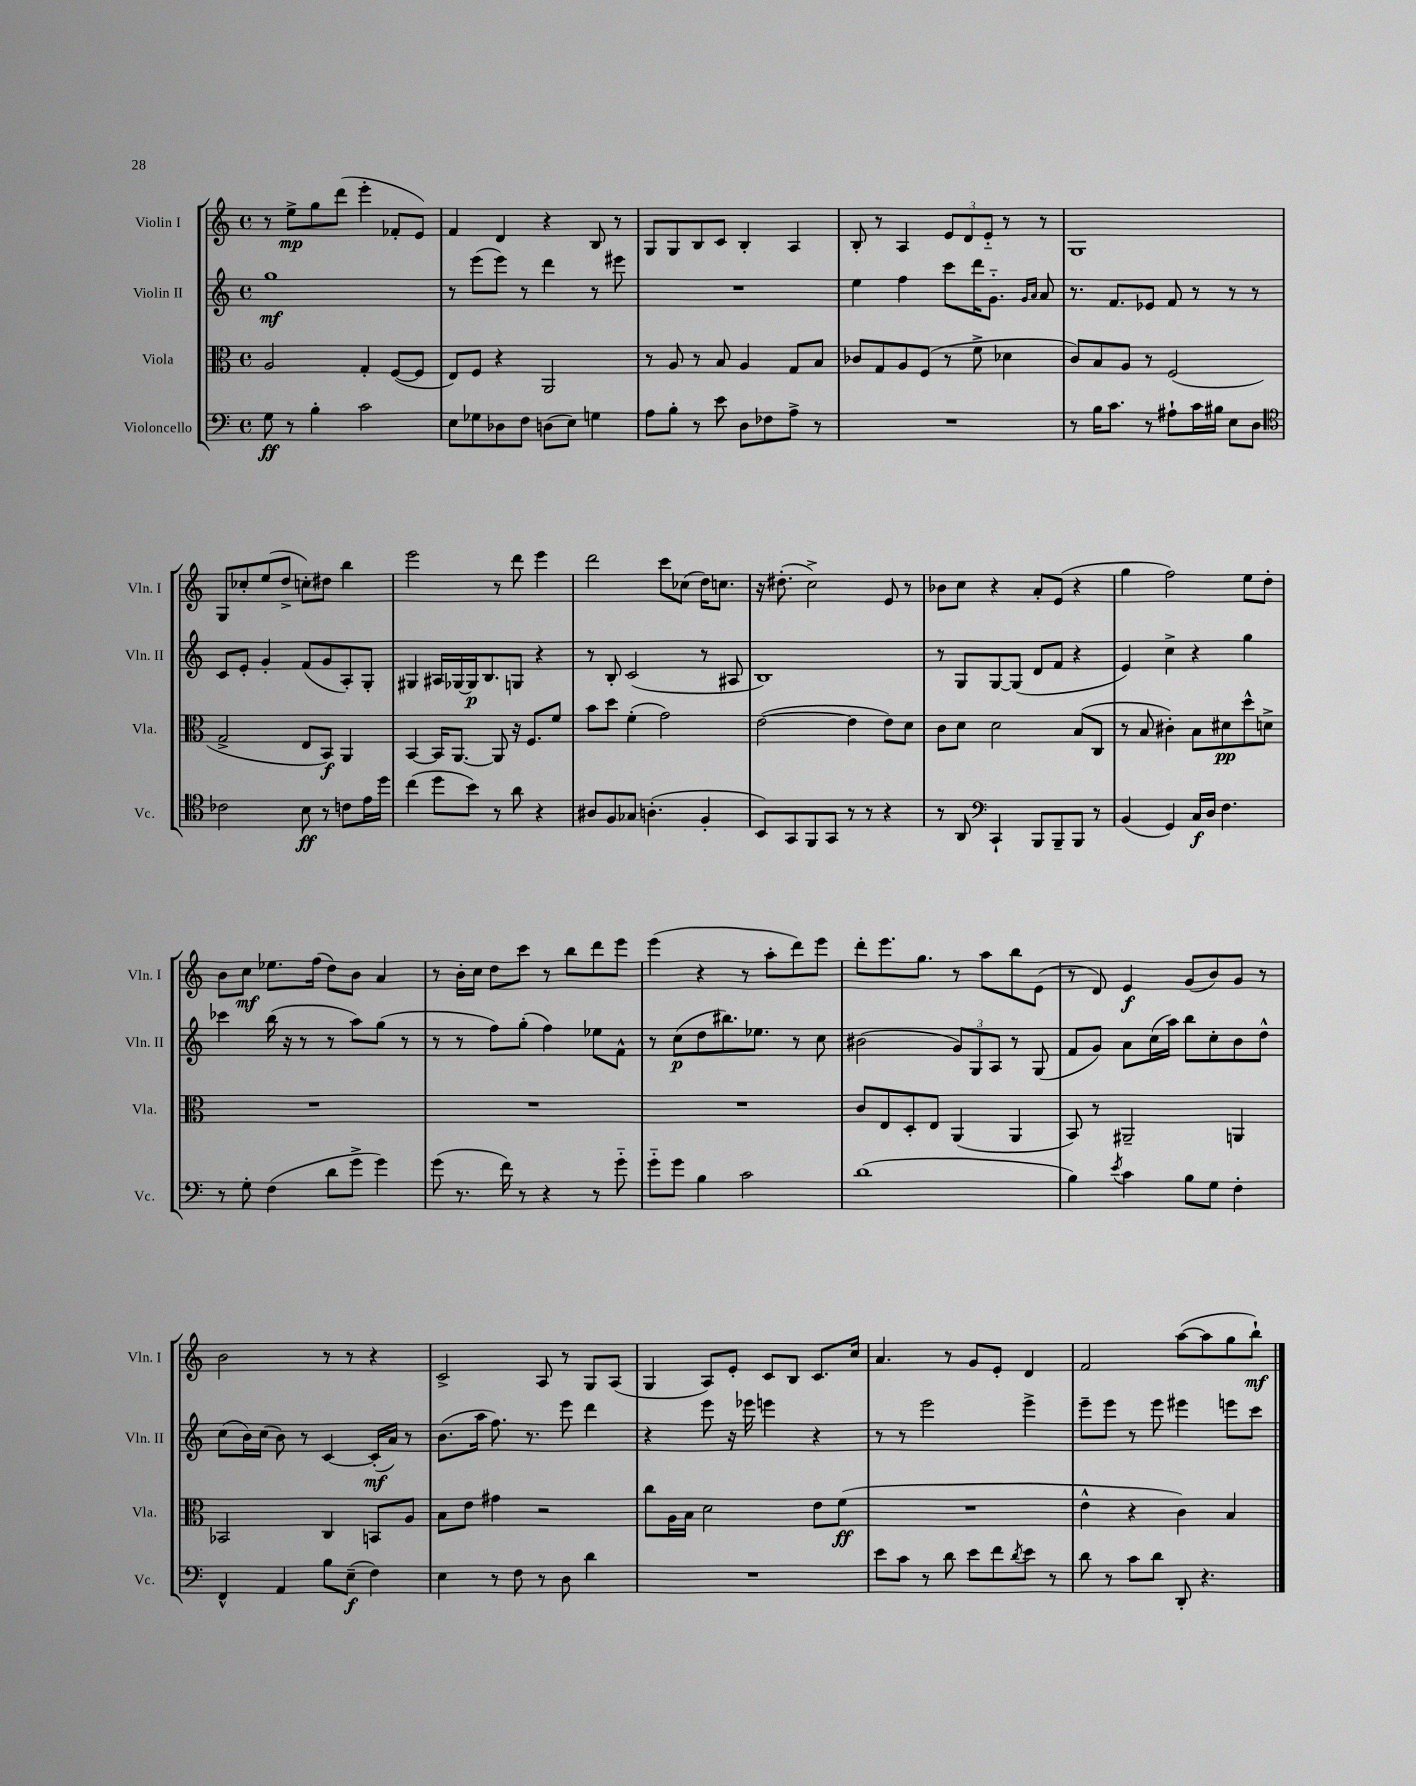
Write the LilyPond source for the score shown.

<<
\new StaffGroup <<
\new Staff = "s0" \with { instrumentName = "Violin I" shortInstrumentName = "Vln. I" } {
    \clef treble \key c \major \defaultTimeSignature \time 4/4
    r8 e''8->\mp g''8 d'''8( e'''4-. fes'8-. e'8) |
    f'4 d'4 r4 b8 r8 |
    g8 g8 b8 c'8 b4-. a4 |
    b8-. r8 a4 \tuplet 3/2 { e'8 d'8 e'8-_ } r8 r8 |
    g1 |
    g8 ces''8-. e''8( d''8-> c''8-.) dis''8 b''4 |
    e'''2 r8 d'''8 e'''4 |
    d'''2 c'''8 ces''8( d''16) c''8. |
    r16 dis''8.-.( c''2->) e'8 r8 |
    bes'8 c''8 r4 a'8-. e'8( r4 |
    g''4 f''2) e''8 d''8-. |
    b'8 c''8\mf ees''8. f''16( d''8) b'8 a'4 |
    r8 b'16-. c''16 d''8 c'''8 r8 b''8 d'''8 e'''8 |
    e'''4( r4 r8 a''8-. d'''8) e'''8 |
    d'''8-. e'''8. g''8. r8 a''8 b''8 e'8( |
    r8 d'8) e'4\f g'8( b'8) g'8 r8 |
    b'2 r8 r8 r4 |
    c'2-> a8 r8 g8 a8( |
    g4 a8) e'8-. c'8 b8 c'8. c''16 |
    a'4. r8 g'8 e'8-. d'4 |
    f'2 a''8~( a''8 g''8 b''8-!\mf) \bar "|." |
}
\new Staff = "s1" \with { instrumentName = "Violin II" shortInstrumentName = "Vln. II" } {
    \clef treble \key c \major \defaultTimeSignature \time 4/4
    g''1\mf |
    r8 e'''8( e'''8) r8 d'''4 r8 eis'''8 |
    R1 |
    e''4 f''4 c'''8 d'''16 g'8.-_ \grace { g'16 a'16 } a'8 |
    r8. f'8. ees'8 f'8 r8 r8 r8 |
    c'8 e'8-. g'4-. f'8( g'8 a8-.) g8-. |
    gis4 ais16 ges16~ ges16\p b8. g8 r4 |
    r8 b8-. c'2( r8 ais8 |
    b1) |
    r8 g8 g8~ g8( d'8 f'8 r4 |
    e'4) c''4-> r4 g''4 |
    ces'''4 b''16( r16 r8 r8 a''8) g''8( r8 |
    r8 r8 f''8) g''8-.( f''4) ees''8 f'8-^ |
    r8 c''8\p( d''8 bis''8.) ees''8. r8 c''8 |
    bis'2( \tuplet 3/2 { g'8) g8 a8 } r8 g8( |
    f'8 g'8) a'8 c''16( a''16) b''8 c''8-. b'8 d''8-^ |
    c''8( b'16) c''16( b'8) r8 c'4~ c'16-.\mf( a'16) r8 |
    b'8.( a''16 f''8.) r8. e'''8 d'''4 |
    r4 e'''8 r16 ees'''16 e'''4 r4 |
    r8 r8 e'''2 e'''4-> |
    e'''8-- e'''8 r8 e'''8 eis'''4 e'''8 c'''8 \bar "|." |
}
\new Staff = "s2" \with { instrumentName = "Viola" shortInstrumentName = "Vla." } {
    \clef alto \key c \major \defaultTimeSignature \time 4/4
    a2 g4-. f8~( f8 |
    e8) f8 r4 a,2 |
    r8 a8 r8 b8 a4 g8 b8 |
    ces'8 g8 a8 f8( r8 f'8-> des'4 |
    c'8) b8 a8 r8 f2( |
    g2-> e8 b,8\f) a,4 |
    b,4~ b,16 a,8.~ a,8 r16 f8. f'8 |
    b'8 d''8 f'4-.( g'2) |
    e'2~( e'4 e'8) d'8 |
    c'8 d'8 d'2 b8( c8 |
    r8 b8 cis'4-.) b8 dis'8\pp d''8-^ d'8-> |
    R1 |
    R1 |
    R1 |
    c'8 e8 d8-. e8 a,4( a,4 |
    b,8) r8 ais,2-- a,4 |
    bes,2 c4 b,8 a8 |
    b8 e'8 gis'4 r2 |
    c''8 a16 b16 d'2 e'8 f'8\ff( |
    R1 |
    e'4-^ r4 c'4) b4 \bar "|." |
}
\new Staff = "s3" \with { instrumentName = "Violoncello" shortInstrumentName = "Vc." } {
    \clef bass \key c \major \defaultTimeSignature \time 4/4
    g8\ff r8 b4-. c'2 |
    e8 ges8 des8 f8 d8( e8) g4 |
    a8 b8-. r8 e'8 d8 fes8 a8-> r8 |
    R1 |
    r8 b16 c'8. r8 ais8-! c'16 bis16 e8 d8 |
    \clef tenor ces'2 b8\ff r8 c'8 e'16 d''16 |
    c''4( d''8 b'8) r8 a'8 r4 |
    ais8 f8 ges8 a4.-.( f4-. |
    b,8) g,8 f,8 g,8 r8 r8 r4 |
    r8 a,8 \clef bass c,4-! b,,8 b,,8-- b,,8 r8 |
    b,4( g,4) c16\f d16 f4. |
    r8 g8-. f4( d'8 g'8-> g'4) |
    g'8( r8. f'16) r8 r4 r8 g'8-_ |
    g'8-_ g'8 b4 c'2 |
    d'1( |
    b4) \acciaccatura { e'8 } c'4 b8 g8 f4-. |
    f,4-^ a,4 b8 e8--\f( f4) |
    e4 r8 f8 r8 d8 d'4 |
    R1 |
    e'8 c'8 r8 d'8 e'8 f'8 \acciaccatura { d'8 } e'8 r8 |
    d'8 r8 c'8 d'8 d,8-. r4. \bar "|." |
}
>>
>>
\layout { \context { \Score \remove "Bar_number_engraver" } }
